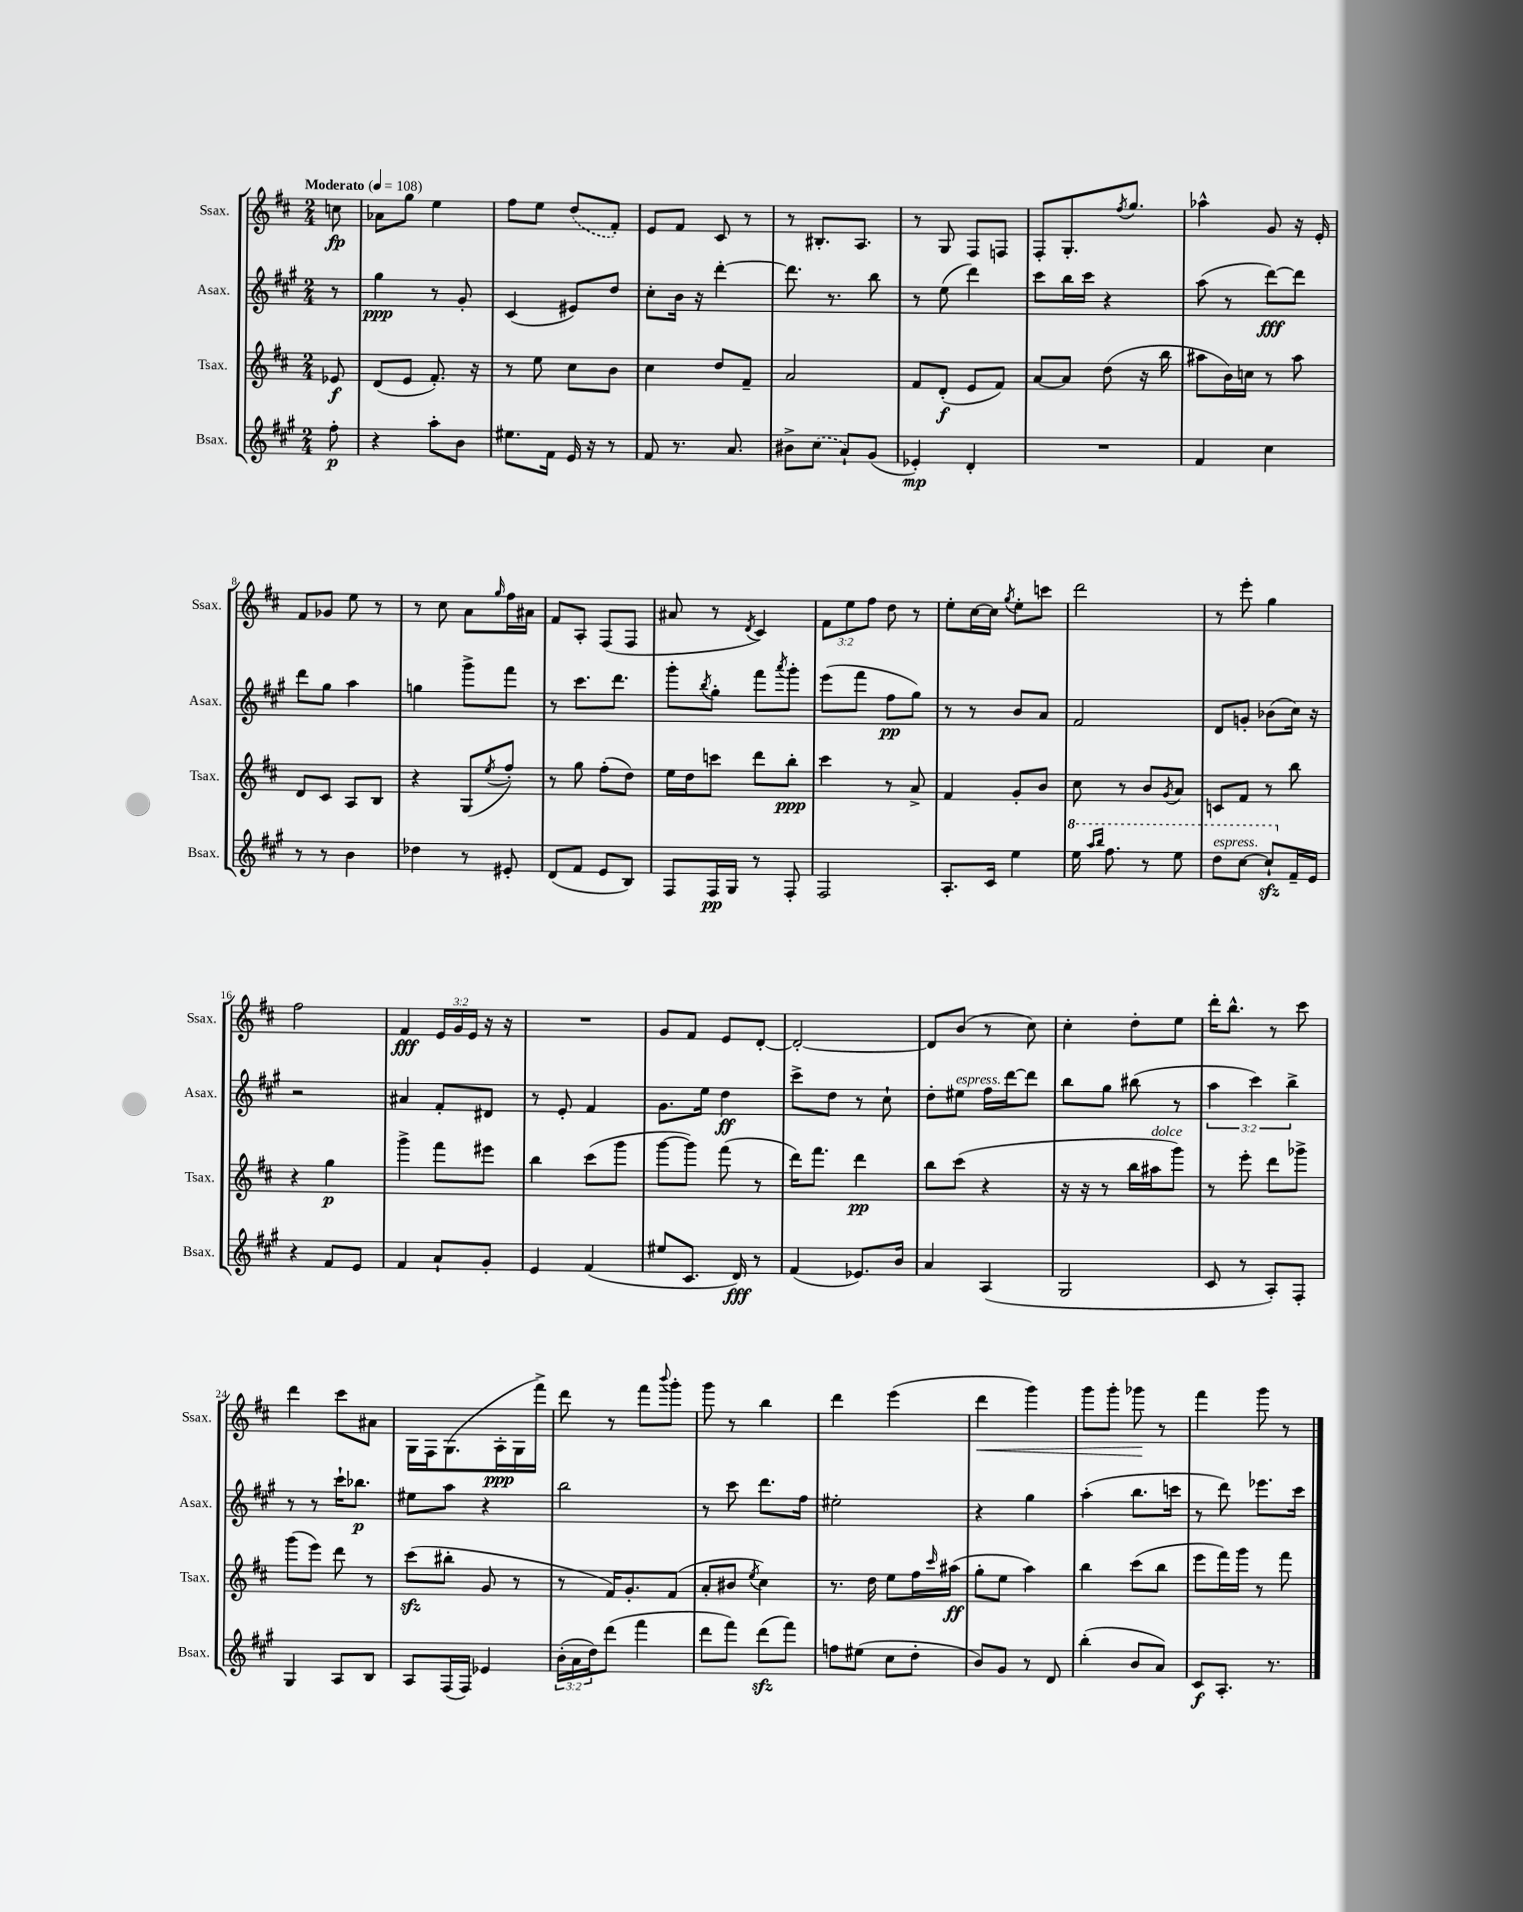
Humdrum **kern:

**kern	**kern	**kern	**kern
*staff4	*staff3	*staff2	*staff1
*clefG2	*clefG2	*clefG2	*clefG2
*k[f#c#g#]	*k[f#c#]	*k[f#c#g#]	*k[f#c#]
*M2/4	*M2/4	*M2/4	*M2/4
*MM108	*MM108	*MM108	*MM108
8ff#'\	8e-/	8r	8cc\
=	=	=	=
4r	(8d/L	4gg#\	8a-\L
.	8e/J	.	8gg\J
8aa'\L	8.f#'/)	8r	4ee\
8b\J	.	8g#'/	.
.	16r	.	.
=	=	=	=
8.ee#\L	8r	(4c#/	8ff#\L
.	8ee\	.	8ee\J
16f#\Jk	.	.	.
16e/	8cc#\L	8e#/L)	(8dd/L
16r	.	.	.
8r	8b\J	8dd/J	8f#'/J)
=	=	=	=
8f#/	4cc#\	8cc#'\L	8e/L
8.r	.	16b\Jk	8f#/J
.	.	16r	.
.	8dd/L	[4ddd'\	8c#/
8.a/	.	.	.
.	8f#~/J	.	8r
=	=	=	=
8b#^\L	2a/	8.ddd\]	8r
(8cc#\J	.	.	8.B#'/L
.	.	8.r	.
8a`/L)	.	.	.
.	.	.	8.A/J
(8g#/J	.	8bb\	.
=	=	=	=
4e-'/)	8f#/L	8r	8r
.	(8d'/J	(8ee\	8G/
4d'/	8e/L	4ddd\)	8F#/L
.	8f#/J)	.	8F/J
=	=	=	=
2r	[8a/L	8ccc#\L	8F#'/L
.	8a/]J	16bb\L	8.G'/
.	.	16ccc#\JJ	.
.	(8dd\	4r	.
.	.	.	8qff#/
.	.	.	8.gg/J
.	16r	.	.
.	16bb\	.	.
=	=	=	=
4f#/	8aa#\L	(8aa\	4aa-^^\
.	16b\L)	8r	.
.	16cc\JJ	.	.
4cc#\	8r	[8ddd\L)	8g/
.	8aa#\	8ddd\]J	16r
.	.	.	16e'/
=	=	=	=
8r	8d/L	8ddd\L	8f#/L
8r	8c#/J	8gg#\J	8g-/J
4b\	8A/L	4aa\	8ee\
.	8B/J	.	8r
=	=	=	=
4dd-\	4r	4gg\	8r
.	.	.	8cc#\
8r	(8G/L	8ggg#^\L	8a\L
.	8qee/	.	16qqgg/
8e#'/	8ff#'/J)	8fff#\J	16ff#\L
.	.	.	16a#\JJ
=	=	=	=
(8d/L	8r	8r	8f#/L
8f#/J	8gg\	8.ccc#\L	8A'/J
8e/L	(8ff#'\L	.	(8F#/L
.	.	8.ddd\J	.
8B/J)	8dd\J)	.	8F#/J
=	=	=	=
8F#/L	16ee\LL	8ggg#'\L	8a#/
.	16dd\J	.	.
.	.	8qbb/	.
16F#/L	8ccc\J	8gg#'\J	8r
16G#/JJ	.	.	.
.	.	.	8qd/
8r	8ddd\L	8fff#\L	4c#/)
.	.	8qaaa/	.
8F#'/	8bb'\J	8ggg#'\J	.
=	=	=	=
2F#/	4ccc#\	(8eee\L	12f#\L
.	.	.	12ee\
.	.	8fff#\J	.
.	.	.	12ff#\J
.	8r	8ff#\L	8dd\
.	8a^/	8gg#\J)	8r
=	=	=	=
8.A'/L	4f#/	8r	8ee'\L
.	.	8r	[16cc#\L
16c#/Jk	.	.	16cc#\]JJ
.	.	.	8qgg/
4ee\	8g'/L	8b/L	8ee'\L
.	8b/J	8a/J	8ccc\J
=	=	=	=
16eee\	8cc#\	2f#/	2ddd\
16qqaaa/LL	.	.	.
16qqbbb/JJ	.	.	.
8.fff#\	.	.	.
.	8r	.	.
8r	8b/L	.	.
.	8qg/	.	.
8eee\	8a/J	.	.
=	=	=	=
8ddd\L	8c/L	8d/L	8r
[8ccc#\J	8f#/J	8g'/J	8eee'\
8ccc#`/]L	8r	(8b-\L	4gg\
16f#~/L	8bb\	16cc#\Jk)	.
16e/JJ	.	16r	.
=	=	=	=
4r	4r	2r	2ff#\
8f#/L	4gg\	.	.
8e/J	.	.	.
=	=	=	=
4f#/	4ggg^\	4a#/	4f#/
8a`/L	8fff#\L	8f#'/L	24e/LL
.	.	.	24g/
.	.	.	24e/JJ
8g#'/J	8eee#\J	8d#/J	16r
.	.	.	16r
=	=	=	=
4e/	4bb\	8r	2r
.	.	8e'/	.
(4f#/	(8ccc#\L	4f#/	.
.	8ggg\J	.	.
=	=	=	=
8ee#/L	[8ggg\L	8.g#\L	8g/L
8.c#/J	8ggg\]J)	.	8f#/J
.	.	16ee\Jk	.
.	(8fff#\	4dd\	8e/L
16d/)	.	.	.
8r	8r	.	[8d'/J
=	=	=	=
(4f#/	16ddd\LK)	8ccc#^\L	2d'/_
.	8.fff#\J	.	.
.	.	8dd\J	.
8.e-/L)	4ddd\	8r	.
.	.	8cc#`\	.
16b/Jk	.	.	.
=	=	=	=
4a/	8bb\L	8dd'\L	8d/]L
.	(8ccc#\J	8ee#\J	(8b/J
(4A/	4r	16ff#\LL	8r
.	.	[16ddd\J	.
.	.	8ddd\]J	8cc#\)
=	=	=	=
2G#/	16r	8bb\L	4cc#'\
.	16r	.	.
.	8r	8gg#\J	.
.	16bb\LL	(8bb#\	8dd'\L
.	16aa#\J	.	.
.	8ggg\J)	8r	8ee\J
=	=	=	=
8c#/	8r	6aa\	16ddd'\LK
.	.	.	8.bb^^\J
8r	8eee'\	.	.
.	.	6ccc#\)	.
8A'/L)	8ddd\L	.	8r
.	.	6bb^\	.
8F#'/J	8ggg-^\J	.	8ccc#\
=	=	=	=
4G#/	(8ggg\L	8r	4ddd\
.	8eee\J)	8r	.
8A/L	8ddd\	16ccc#`\LK	8ccc#\L
.	.	8.bb-\J	.
8B/J	8r	.	8a#\J
=	=	=	=
8A/L	(8ccc#\L	8ee#\L	16G\LL
.	.	.	16F#\J
(16F#/L	8bb#'\J	8aa\J	(8.G\
16F#/JJ)	.	.	.
4e-/	8g/	4r	.
.	.	.	16A'\L
.	8r	.	16G\
.	.	.	16fff#^\JJ)
=	=	=	=
(24b'\LL	8r	2bb\	8ddd\
24a\	.	.	.
24dd\J)	.	.	.
(8ddd\J	16f#/LK)	.	8r
.	8.g'/	.	.
4fff#\	.	.	8fff#\L
.	.	.	8qqbbb/
.	(8f#/J	.	8ggg'\J
=	=	=	=
8ddd\L	8a'/L	8r	8ggg\
8fff#\J)	8b#/J	8ccc#\	8r
.	8qee/	.	.
(8ddd\L	4cc#\)	8.ddd\L	4bb\
8fff#\J)	.	.	.
.	.	16ff#\Jk	.
=	=	=	=
8ff\L	8.r	2ee#'\	4ddd\
(8ee#\J	.	.	.
.	16dd\	.	.
8cc#\L	8ee\L	.	(4eee\
8dd'\J	16ff#\L	.	.
.	16qqccc#/	.	.
.	(16aa#\JJ	.	.
=	=	=	=
8b/L)	8gg'\L	4r	4ddd\
8g#/J	8ee\J	.	.
8r	4aa\)	4gg#\	4ggg\)
8d/	.	.	.
=	=	=	=
(4bb'\	4bb\	(4aa'\	8ggg\L
.	.	.	8ggg'\J
8b/L	(8ccc#\L	8.bb\L	8ggg-\
8a/J)	8bb\J	.	8r
.	.	16ccc\Jk	.
=	=	=	=
8c#/L	8eee\L	8r	4fff#\
8.A'/J	16fff#\L)	8ddd\)	.
.	16ggg\JJ	.	.
.	8r	8.eee-\L	8ggg\
8.r	.	.	.
.	8fff#\	.	8r
.	.	16ccc#\Jk	.
==	==	==	==
*-	*-	*-	*-
